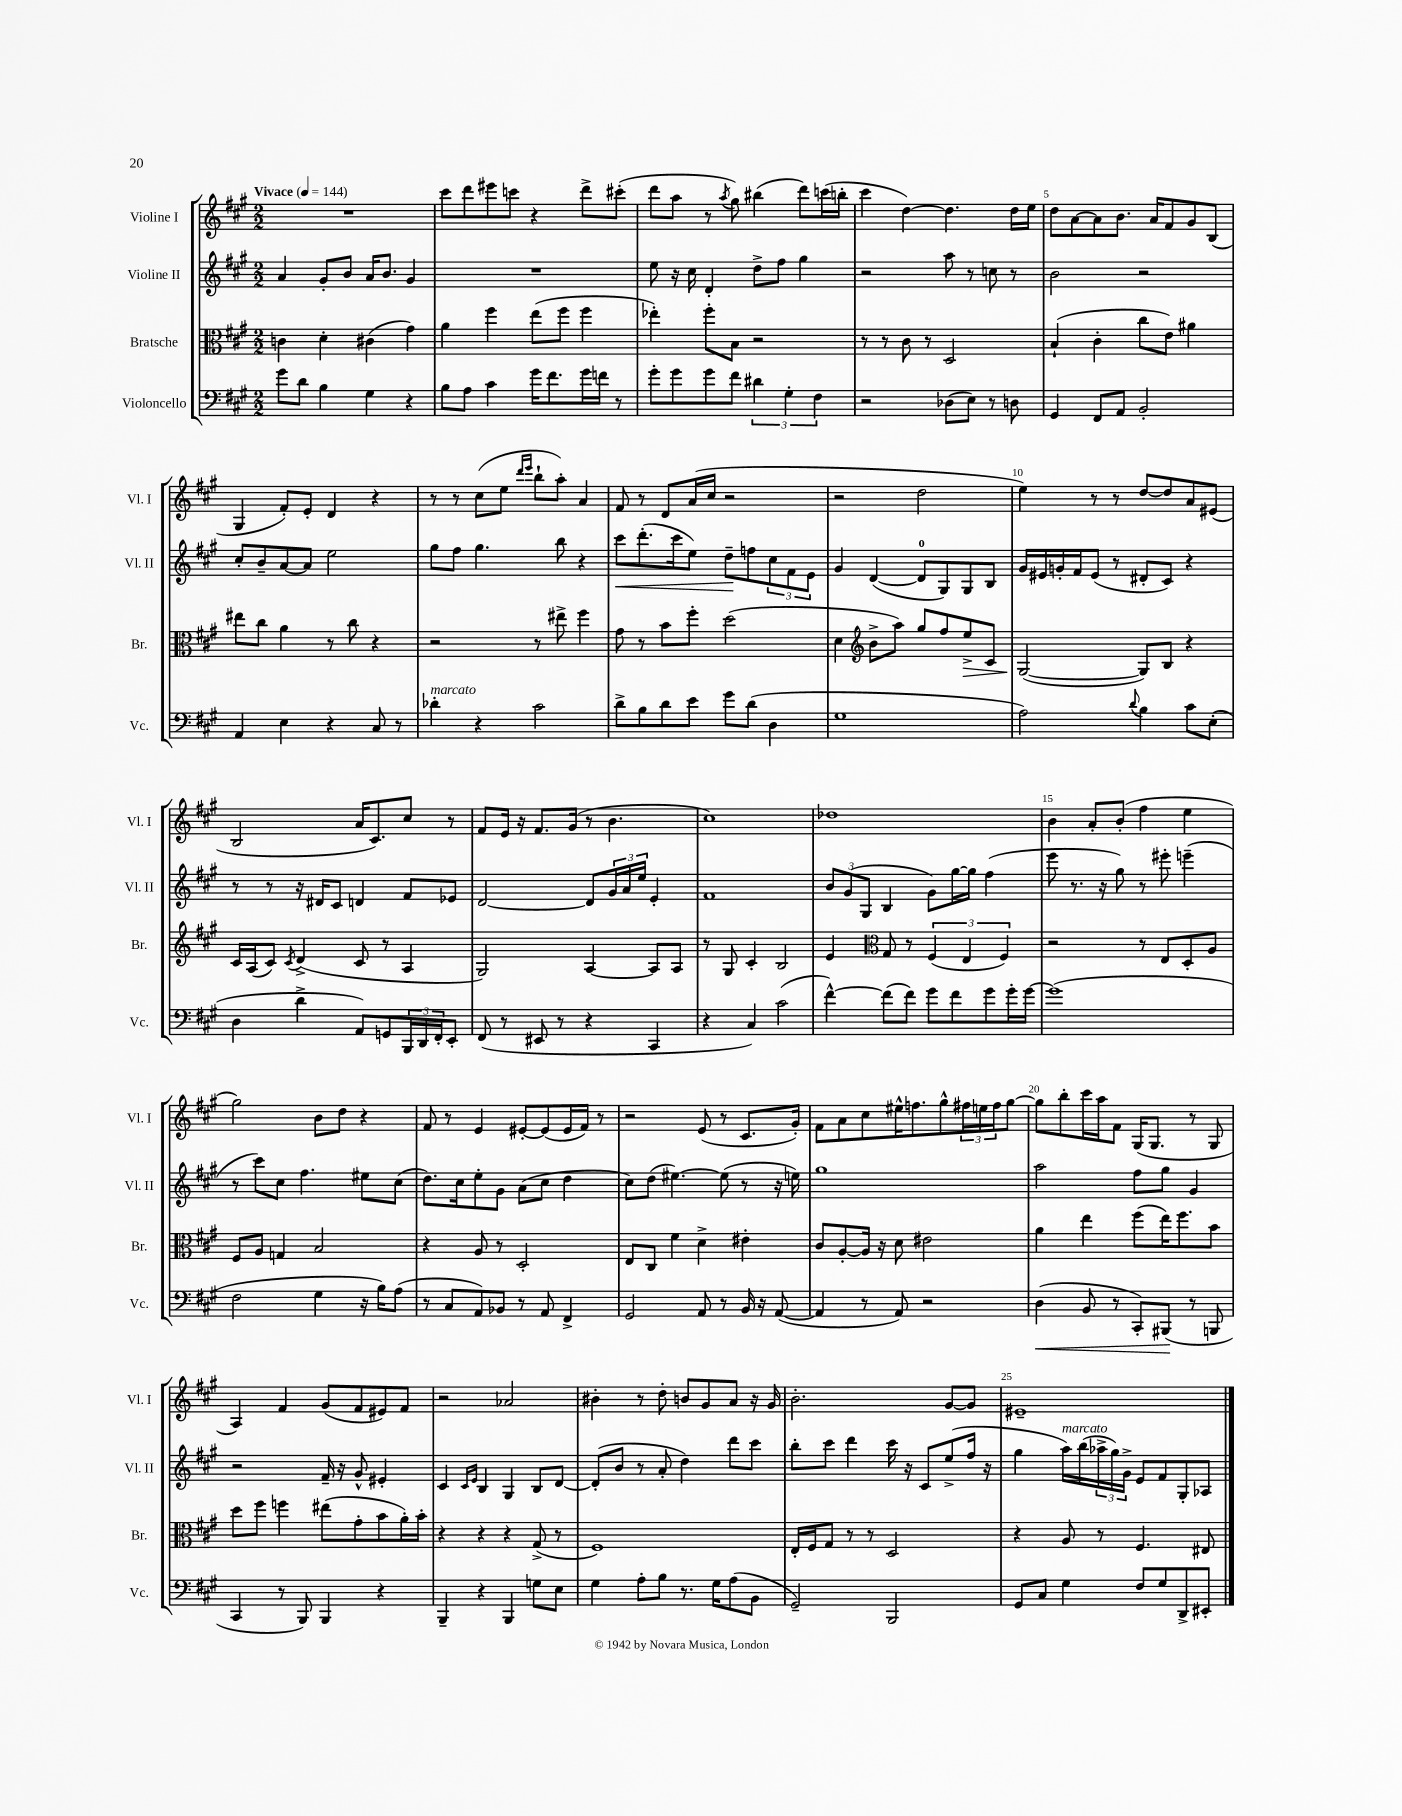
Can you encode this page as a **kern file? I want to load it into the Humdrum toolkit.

**kern	**kern	**kern	**kern
*staff4	*staff3	*staff2	*staff1
*clefF4	*clefC3	*clefG2	*clefG2
*k[f#c#g#]	*k[f#c#g#]	*k[f#c#g#]	*k[f#c#g#]
*M2/2	*M2/2	*M2/2	*M2/2
*MM144	*MM144	*MM144	*MM144
8g#	4c	4a	1r
8d	.	.	.
4B	4d'	8g#'	.
.	.	8b	.
4G#	(4c#	16a	.
.	.	8.b	.
4r	4g#)	4g#	.
=	=	=	=
8B	4a	1r	8ccc#
8A	.	.	8ddd
4c#	4ff#	.	8eee#
.	.	.	8ccc
16g#	(8ee	.	4r
8.f#	.	.	.
.	8ff#	.	.
16g#	4ff#	.	8ddd^
16f	.	.	.
8r	.	.	(8ccc#'
=	=	=	=
8g#'	4ee-')	8ee	8ddd
8g#	.	16r	8aa
.	.	16cc#	.
8g#	8ff#'	4d'	8r
.	.	.	8qaa
8f#	8B	.	8gg#)
6d#	2r	8dd^	(4bb#
.	.	8ff#	.
6G#'	.	.	.
.	.	4gg#	8ddd)
6F#	.	.	.
.	.	.	(16ccc
.	.	.	16bb'
=	=	=	=
2r	8r	2r	4ccc#
.	8r	.	.
.	8c#	.	[4dd)
.	8r	.	.
(8D-	2D	8aa	4.dd]
8E)	.	8r	.
8r	.	8cc	.
8D	.	8r	16dd
.	.	.	16ee
=	=	=	=
4GG#	(4B`	2b	8dd
.	.	.	[8a
8FF#	4c#'	.	8a]
8AA	.	.	8.b
2BB'	8cc#	2r	.
.	.	.	16a
.	8e)	.	8f#
.	4a#	.	8g#
.	.	.	(8B
=	=	=	=
4AA	8ee#	8cc#'	4G#
.	8cc#	8b~	.
4E	4a	[8a	8f#')
.	.	8a]	8e'
4r	8r	2ee	4d
.	8cc#	.	.
8C#	4r	.	4r
8r	.	.	.
=	=	=	=
4d-'	2r	8gg#	8r
.	.	8ff#	8r
4r	.	4.gg#	(8cc#
.	.	.	8ee
.	.	.	16qqddd
.	.	.	16qqeee
2c#	8r	.	8bb`
.	8ee#^	8bb	8aa')
.	4ff#	4r	4a
=	=	=	=
8d^	8g#	8ccc#	8f#
8B	8r	(8.ddd'	8r
8d	8b	.	8d
.	.	16ccc#	.
8e	8ff#'	8ee)	(16a
.	.	.	16cc#
8g#	(2dd	8dd~	2r
(8d	.	8ff	.
4D	.	12cc#	.
.	.	12f#	.
.	.	12e	.
=	=	=	=
1G#	4d	4g#	2r
*	*clefG2	*	*
.	8b^	([4d	.
.	8aa)	.	.
.	8gg#	8d]	2dd
.	8ff#	8G#)	.
.	8ee^	8G#	.
.	8c#	8B	.
=	=	=	=
2A)	([2G#	16g#	4ee)
.	.	16e#	.
.	.	16g'	.
.	.	16f#	.
.	.	(8e#	8r
.	.	8r	8r
8qqd	.	.	.
4B	8G#])	8d#'	[8dd
.	8B	8c#)	8dd]
8c#	4r	4r	8a
(8E'	.	.	(8e#
=	=	=	=
4D	16c#	8r	2B
.	(16A	.	.
.	8c#)	8r	.
.	8qc#	.	.
4d^	(4d^	16r	.
.	.	16d#	.
.	.	8c#	.
8AA)	8c#	4d	16a
.	.	.	8.c#)
8GG	8r	.	.
24BBB	4A	8f#	8cc#
24DD	.	.	.
24FF#'	.	.	.
8EE'	.	8e-	8r
=	=	=	=
(8FF#	2G#)	[2d	8f#
8r	.	.	16e
.	.	.	16r
8EE#	.	.	8.f#
8r	.	.	.
.	.	.	(16g#
4r	[4A	8d]	8r
.	.	24g#	4.b
.	.	24a	.
.	.	24ee	.
4CC#	8A]	4e'	.
.	8A	.	.
=	=	=	=
4r	8r	1f#	1cc#)
.	8G#	.	.
4C#)	4c#'	.	.
(2c#	2B	.	.
=	=	=	=
[4f#^^)	4e	12b	1dd-
.	.	(12g#	.
.	.	12G#	.
*	*clefC3	*	*
(8f#]	8G#	4B	.
8f#)	8r	.	.
8g#	(6F#	8g#)	.
8f#	.	[16gg#	.
.	6E	.	.
.	.	16gg#]	.
8g#	.	(4ff#	.
.	6F#)	.	.
16g#'	.	.	.
[16g#	.	.	.
=	=	=	=
(1g#]	2r	8eee	4b
.	.	8.r	.
.	.	.	8a'
.	.	16r	.
.	.	8gg#)	(8b'
.	8r	8r	4ff#
.	8E	8eee#'	.
.	8D'	(4eee~	4ee
.	8A	.	.
=	=	=	=
2F#	8F#	8r	2gg#)
.	8A	8ccc#)	.
.	4G	8cc#	.
.	.	4.ff#	.
4G#	2B	.	8b
.	.	.	8dd
16r	.	8ee#	4r
16B)	.	.	.
(8A	.	(8cc#	.
=	=	=	=
8r	4r	8.dd)	8f#
8C#	.	.	8r
.	.	16cc#	.
8AA)	8A	8ee'	4e
8BB-	8r	8g#	.
8r	2D'	(8a	[8e#'
8AA	.	8cc#	(8e#]
4FF#^	.	4dd	16e#
.	.	.	16f#)
.	.	.	8r
=	=	=	=
2GG#	8E	8cc#)	2r
.	8C#	(8dd	.
.	4f#	[4.ee#)	.
8AA	4d^	.	(8e
8r	.	(8ee#]	8r
16BB	4e#'	8r	8.c#
16r	.	.	.
([8AA	.	16r	.
.	.	16ee)	16g#')
=	=	=	=
4AA]	8c#	1gg#	8f#
.	[8A'	.	8a
8r	16A]	.	8cc#
.	16r	.	.
8AA)	8d	.	16ee#^^
.	.	.	8.ff
2r	2e#	.	.
.	.	.	8gg#^^
.	.	.	24ff#
.	.	.	24ee
.	.	.	24ff#
.	.	.	[8gg#
=	=	=	=
(4D	4a	2aa	8gg#]
.	.	.	8bb'
8BB	4ee	.	16ccc#
.	.	.	16aa
8r	.	.	8f#
8CC#')	(8ff#	8ff#	(16G#
.	.	.	8.G#
(8BBB#	16ee)	8gg#	.
.	8.ff#	.	.
8r	.	4g#	8r
8BBB	8b	.	8G#
=	=	=	=
4CC#	8dd	2r	4A)
.	8ff#	.	.
8r	4ff	.	4f#
8BBB)	.	.	.
4BBB	(8ee#	16f#~	(8g#
.	.	16r	.
.	8g#'	8g#^^	8f#
4r	8b	4e#'	8e#)
.	16a')	.	8f#
.	16b'	.	.
=	=	=	=
4BBB~	4r	4c#	2r
.	.	16qqc#	.
.	.	16qqe	.
4r	4r	4B	.
4BBB	4r	4G#	2a-
8G	(8G#^	8B	.
8E	8r	[8d	.
=	=	=	=
4G#	1F#)	(8d']	4b#'
.	.	8b	.
8A'	.	8r	8r
8B	.	8a'	8dd'
8.r	.	4dd)	8b
.	.	.	8g#
16G#	.	.	.
(8A	.	8ddd	8a
8BB	.	8ccc#	16r
.	.	.	16g#
=	=	=	=
2GG#~)	16E'	8bb'	2.b'
.	16F#	.	.
.	8G#	8ccc#	.
.	8r	4ddd	.
.	8r	.	.
2BBB	2D	16ccc#	.
.	.	16r	.
.	.	8c#	.
.	.	(8ee^	[8g#
.	.	16ff#	8g#]
.	.	16r	.
=	=	=	=
8GG#	4r	4gg#	1e#~
8C#	.	.	.
4G#	8A	16aa)	.
.	.	(16bb	.
.	8r	24aa-^	.
.	.	24gg#)	.
.	.	24g#^	.
8F#	4.F#	8e	.
8G#	.	8f#	.
8DD^	.	8G#'	.
8EE#'	8E#	8A-	.
==	==	==	==
*-	*-	*-	*-
